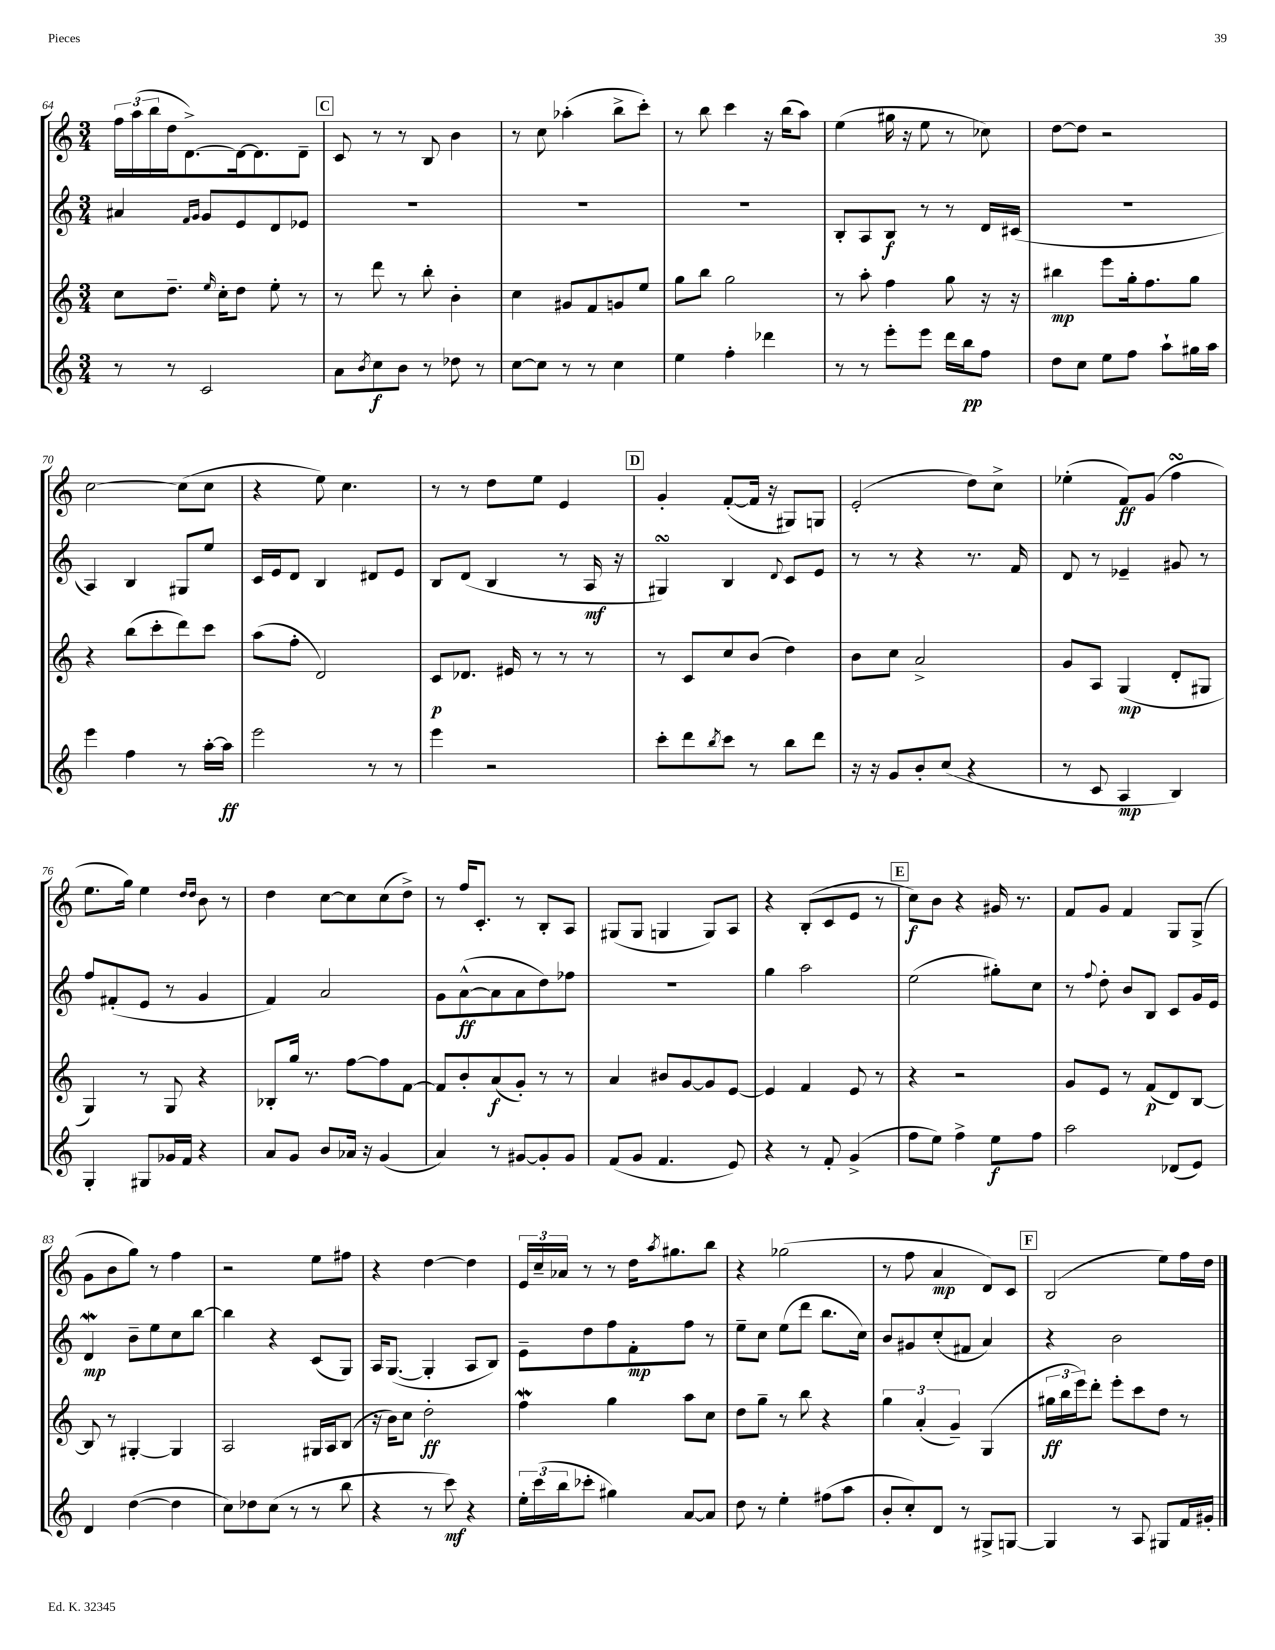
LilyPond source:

<<
\new StaffGroup <<
\new Staff = "s0" {
    \clef treble \key c \major \numericTimeSignature \time 3/4
    \tuplet 3/2 { f''16 a''16( b''16 } d''16 d'8.~->) d'16~ d'8. d'8-- |
    \mark \markup { \box "C" } c'8 r8 r8 b8 b'4 |
    r8 c''8 aes''4-.( b''8-> c'''8-.) |
    r8 b''8 c'''4 r16 b''16( a''8) |
    e''4( gis''16 r16 e''8 r8 ces''8) |
    d''8~ d''8 r2 |
    c''2~ c''8( c''8 |
    r4 e''8) c''4. |
    r8 r8 d''8 e''8 e'4 |
    \mark \markup { \box "D" } g'4-. f'8~-.( f'16 r16 gis8) g8 |
    e'2-.( d''8) c''8-> |
    ees''4-.( f'8\ff) g'8( f''4\turn |
    e''8. g''16) e''4 \grace { d''16 d''16 } b'8 r8 |
    d''4 c''8~ c''8 c''8( d''8->) |
    r8 f''16 c'8.-. r8 b8-. a8 |
    gis8( gis8 g4 g8) a8 |
    r4 b8-.( c'8 e'8 r8 |
    \mark \markup { \box "E" } c''8\f) b'8 r4 gis'16 r8. |
    f'8 g'8 f'4 g8 g8->( |
    g'8 b'8 g''8) r8 f''4 |
    r2 e''8 fis''8 |
    r4 d''4~ d''4 |
    \tuplet 3/2 { e'16 c''16-- aes'16 } r8 r8 d''16 \acciaccatura { a''8 } gis''8. b''8 |
    r4 ges''2( |
    r8 f''8 a'4\mp d'8) c'8 |
    \mark \markup { \box "F" } b2( e''8) f''16 d''16 \bar "|." |
}
\new Staff = "s1" {
    \clef treble \key c \major \numericTimeSignature \time 3/4
    ais'4 \grace { f'16 g'16 } g'8 e'8 d'8 ees'8 |
    \mark \markup { \box "C" } R2. |
    R2. |
    R2. |
    b8-. a8 b8\f r8 r8 d'16 cis'16( |
    R2. |
    a4) b4 gis8 e''8 |
    c'16 e'16 d'8 b4 dis'8 e'8 |
    b8 d'8( b4 r8 a16\mf r16 |
    \mark \markup { \box "D" } gis4\turn) b4 \appoggiatura { d'8 } c'8 e'8 |
    r8 r8 r4 r8. f'16 |
    d'8 r8 ees'4-- gis'8 r8 |
    f''8 fis'8-.( e'8 r8 g'4 |
    f'4) a'2 |
    g'8 a'8~-^\ff( a'8 a'8 d''8) fes''8 |
    R2. |
    g''4 a''2 |
    \mark \markup { \box "E" } e''2( gis''8-.) c''8 |
    r8 \appoggiatura { f''8 } d''8-. b'8 b8 c'8 g'16 e'16 |
    d'4\mordent\mp b'8-- e''8 c''8 b''8~ |
    b''4 r4 c'8( g8) |
    a16 g8.~( g4-. a8 b8) |
    e'8-- d''8 f''8 f'8-.\mp f''8 r8 |
    e''8-- c''8 e''8( d'''8 b''8. c''16) |
    b'8 gis'8 c''8-.( fis'8 a'4) |
    \mark \markup { \box "F" } r4 b'2 \bar "|." |
}
\new Staff = "s2" {
    \clef treble \key c \major \numericTimeSignature \time 3/4
    c''8 d''8.-- \grace { e''16 } c''16-. d''8 e''8-. r8 |
    \mark \markup { \box "C" } r8 d'''8 r8 b''8-. b'4-. |
    c''4 gis'8 f'8 g'8 e''8 |
    g''8 b''8 g''2 |
    r8 a''8-. f''4 g''8 r16 r16 |
    bis''4\mp e'''8 g''16-. f''8. g''8 |
    r4 b''8( c'''8-. d'''8) c'''8 |
    a''8( f''8-. d'2) |
    c'8\p des'8. eis'16 r8 r8 r8 |
    \mark \markup { \box "D" } r8 c'8 c''8 b'8( d''4) |
    b'8 c''8 a'2-> |
    g'8 a8 g4\mp( d'8-. gis8 |
    g4) r8 g8 r4 |
    bes8-. g''16 r8. f''8~ f''8 f'8~ |
    f'8 b'8-. a'8\f( g'8-.) r8 r8 |
    a'4 bis'8 g'8~ g'8 e'8~ |
    e'4 f'4 e'8 r8 |
    \mark \markup { \box "E" } r4 r2 |
    g'8 e'8 r8 f'8\p( d'8) b8~ |
    b8 r8 gis4~-. gis4 |
    a2 gis16 a16 b8( |
    r16 b'16) c''8 d''2-.\ff |
    f''4\mordent g''4 a''8 c''8 |
    d''8 g''8-- r8 b''8 r4 |
    \tuplet 3/2 { g''4 a'4-.( g'4--) } g4( |
    \mark \markup { \box "F" } \tuplet 3/2 { gis''16\ff b''16 e'''16) } d'''8-. e'''8-. c'''8 d''8 r8 \bar "|." |
}
\new Staff = "s3" {
    \clef treble \key c \major \numericTimeSignature \time 3/4
    r8 r8 c'2 |
    \mark \markup { \box "C" } a'8 \acciaccatura { b'8 } c''8\f b'8 r8 des''8 r8 |
    c''8~ c''8 r8 r8 c''4 |
    e''4 f''4-. des'''4 |
    r8 r8 e'''8-. e'''8 d'''16 b''16\pp f''8 |
    d''8 c''8 e''8 f''8 a''8-! gis''16 a''16 |
    e'''4 f''4 r8 a''16~-. a''16\ff |
    e'''2 r8 r8 |
    e'''4 r2 |
    \mark \markup { \box "D" } c'''8-. d'''8 \acciaccatura { b''8 } c'''8 r8 b''8 d'''8 |
    r16 r16 g'8 b'8-. c''8( r4 |
    r8 c'8 a4\mp b4) |
    g4-. gis8 ges'16 f'16 r4 |
    a'8 g'8 b'8 aes'16 r16 g'4( |
    a'4) r8 gis'8~ gis'8-. gis'8 |
    f'8( g'8 f'4. e'8) |
    r4 r8 f'8-. g'4->( |
    \mark \markup { \box "E" } f''8 e''8) f''4-> e''8\f f''8 |
    a''2 des'8( e'8) |
    d'4 d''4~( d''4 |
    c''8) des''8 c''8( r8 r8 b''8 |
    r4 r8 c'''8\mf) r4 |
    \tuplet 3/2 { e''16-. c'''16( b''16 } ces'''8-. gis''4) a'8~ a'8 |
    d''8 r8 e''4-. fis''8( a''8 |
    b'8-. c''8-.) d'8 r8 gis8-> g8~ |
    \mark \markup { \box "F" } g4 r8 a8 gis8 f'16 gis'16-. \bar "|." |
}
>>
>>
\layout { \context { \Score currentBarNumber = #64 } }
